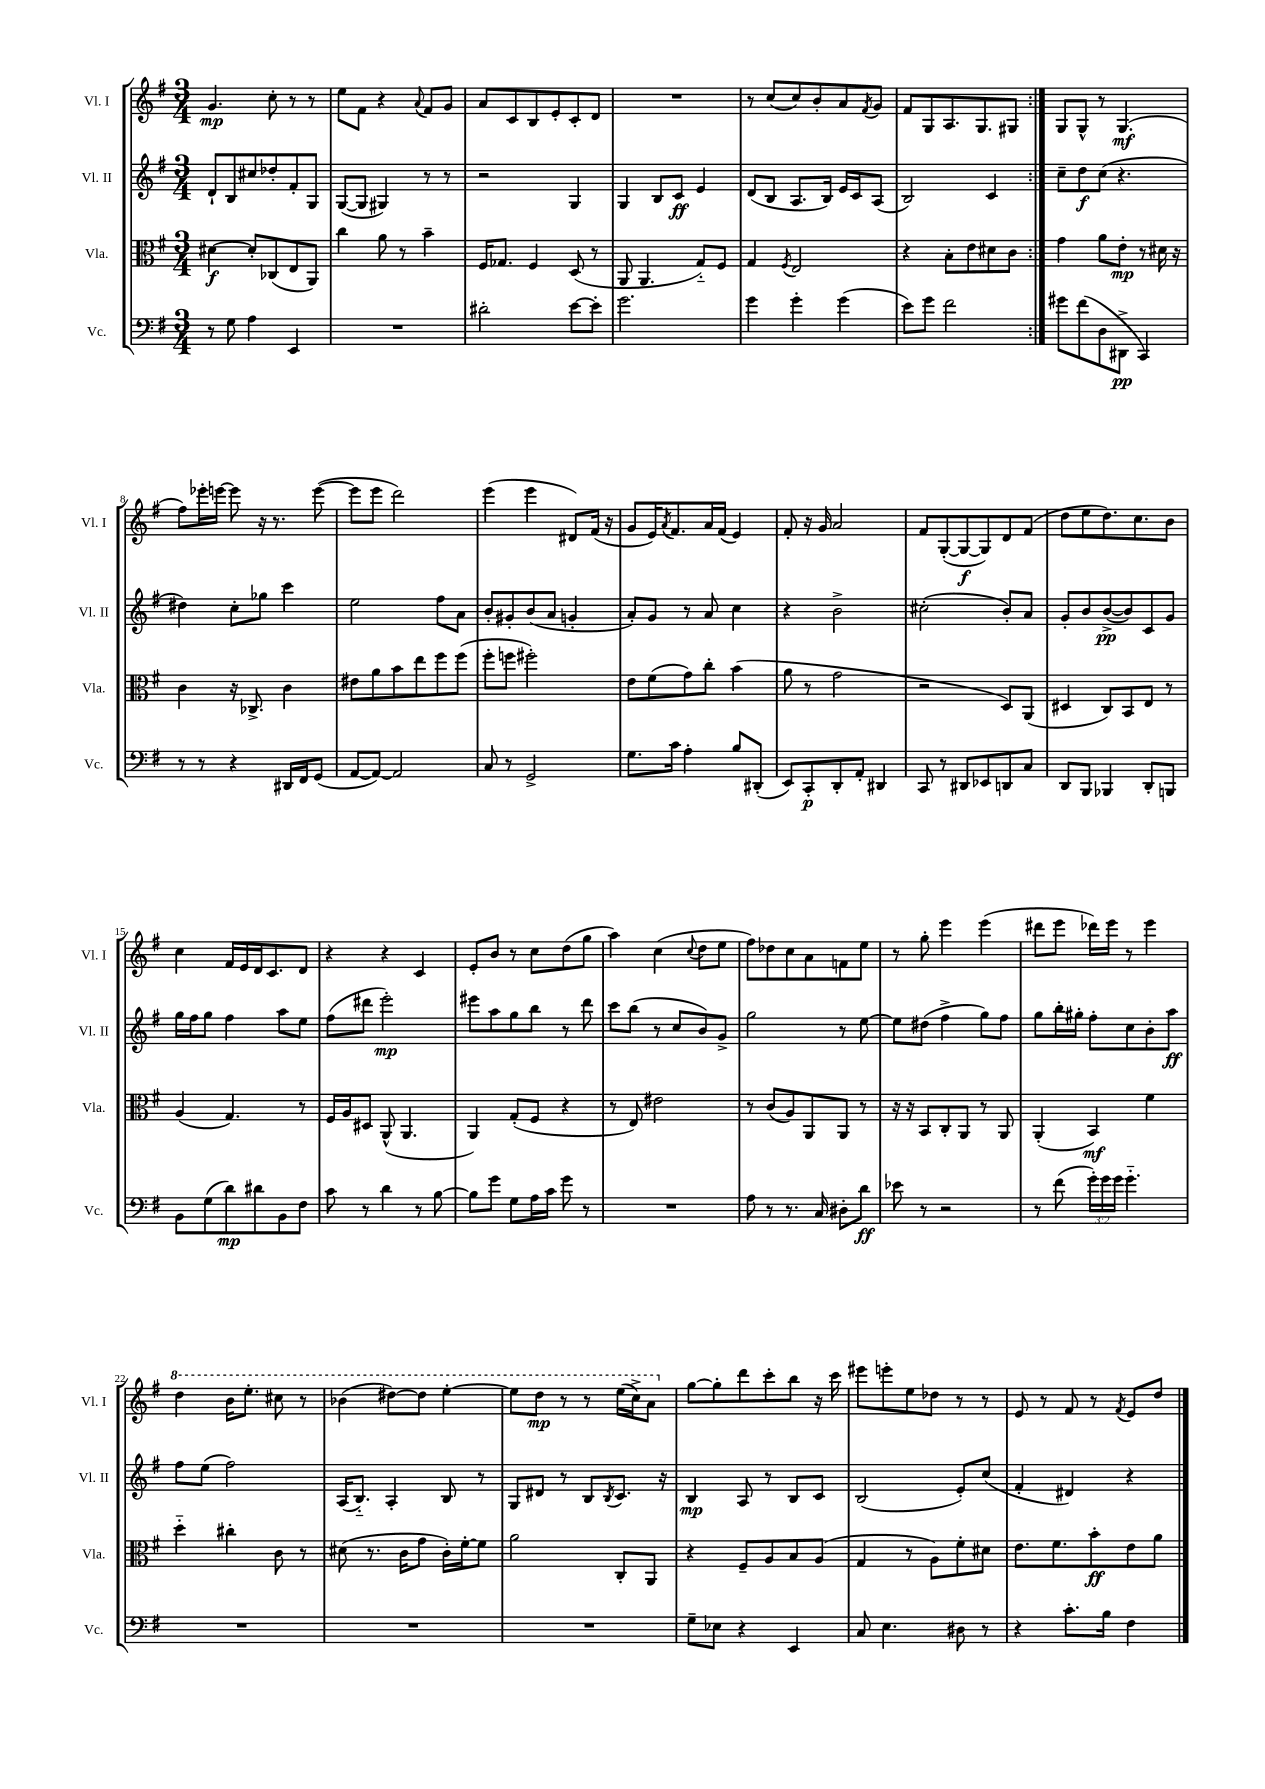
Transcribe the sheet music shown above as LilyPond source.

<<
\new StaffGroup <<
\new Staff = "s0" \with { instrumentName = "Vl. I" shortInstrumentName = "Vl. I" } {
    \clef treble \key g \major \numericTimeSignature \time 3/4
    \repeat volta 2 { g'4.\mp c''8-. r8 r8 |
    e''8 fis'8 r4 \appoggiatura { a'8 } fis'8 g'8 |
    a'8 c'8 b8 e'8-. c'8-. d'8 |
    R2. |
    r8 c''8( c''8) b'8-. a'8 \acciaccatura { fis'8 } g'8 |
    fis'8 g8 a8. g8. gis8 | }
    g8 g8-^ r8 g4.\mf( |
    fis''8) ees'''16-. e'''16~ e'''8 r16 r8. e'''8~( |
    e'''8 e'''8 d'''2) |
    e'''4( e'''4 dis'8) fis'16( r16 |
    g'8 e'16) \acciaccatura { a'8 } fis'8. a'16 fis'16( e'4) |
    fis'8-. r16 g'16 a'2 |
    fis'8 g8~-.( g8~\f g8) d'8 fis'8( |
    d''8 e''8 d''8.) c''8. b'8 |
    c''4 fis'16 e'16 d'16 c'8. d'8 |
    r4 r4 c'4 |
    e'8-. b'8 r8 c''8 d''8( g''8 |
    a''4) c''4( \appoggiatura { c''8 } d''8 e''8 |
    fis''8) des''8 c''8 a'8 f'8 e''8 |
    r8 g''8-. e'''4 e'''4( |
    dis'''8 e'''8 des'''16) e'''16 r8 e'''4 |
    \ottava #1 d'''4 b''16 e'''8.-. cis'''8 r8 |
    bes''4( dis'''8~) dis'''8 e'''4~-. |
    e'''8 d'''8\mp r8 r8 e'''16( c'''16->) a''8 \ottava #0 |
    g''8~ g''8-. d'''8 c'''8-. b''8 r16 c'''16 |
    eis'''8 e'''8-. e''8 des''8 r8 r8 |
    e'8 r8 fis'8 r8 \acciaccatura { fis'8 } e'8 d''8 \bar "|." |
}
\new Staff = "s1" \with { instrumentName = "Vl. II" shortInstrumentName = "Vl. II" } {
    \clef treble \key g \major \numericTimeSignature \time 3/4
    \repeat volta 2 { d'8-! b8 cis''8 des''8-. fis'8-. g8 |
    g8~( g8 gis4) r8 r8 |
    r2 g4 |
    g4 b8 c'8\ff e'4 |
    d'8( b8 a8. b16) e'16 c'16 a8( |
    b2) c'4 | }
    c''8-- d''8\f c''8( r4. |
    dis''4) c''8-. ges''8 c'''4 |
    e''2 fis''8 a'8 |
    b'8-. gis'8-. b'8( a'8 g'4-. |
    a'8-.) g'8 r8 a'8 c''4 |
    r4 b'2-> |
    cis''2-.( b'8-.) a'8 |
    g'8-. b'8 b'8~->\pp( b'8) c'8 g'8 |
    g''16 fis''16 g''8 fis''4 a''8 e''8 |
    fis''8( dis'''8 e'''2-.\mp) |
    eis'''8 a''8 g''8 b''8 r8 d'''8 |
    c'''8 b''8( r8 c''8 b'8) g'8-> |
    g''2 r8 e''8~ |
    e''8 dis''8( fis''4-> g''8) fis''8 |
    g''8 b''16-. gis''16-. fis''8-. c''8 b'8-. a''8\ff |
    fis''8 e''8( fis''2) |
    a16( b8.-_) a4-. b8 r8 |
    g8 dis'8 r8 b8 \acciaccatura { b8 } c'8. r16 |
    b4\mp a8 r8 b8 c'8 |
    b2( e'8-.) c''8( |
    fis'4-. dis'4) r4 \bar "|." |
}
\new Staff = "s2" \with { instrumentName = "Vla." shortInstrumentName = "Vla." } {
    \clef alto \key g \major \numericTimeSignature \time 3/4
    \repeat volta 2 { dis'4~\f dis'8-. ces8( e8 a,8) |
    c''4 a'8 r8 b'4-- |
    fis16 ges8. fis4 d8( r8 |
    a,8 a,4. g8-_) fis8 |
    g4 \acciaccatura { fis8 } e2 |
    r4 b8-. e'8 dis'8 c'8 | }
    g'4 a'8 e'8-.\mp r8 dis'16 r16 |
    c'4 r16 ces8.-> c'4 |
    eis'8 a'8 b'8 e''8 fis''8 fis''8( |
    fis''8-. f''8 fis''2-.) |
    e'8 fis'8( g'8) c''8-. b'4( |
    a'8 r8 g'2 |
    r2 d8) a,8( |
    dis4 c8) b,8 e8 r8 |
    a4( g4.) r8 |
    fis16 a16 dis8 a,8-^( a,4. |
    a,4) g8-.( fis8 r4 |
    r8 e8) eis'2 |
    r8 c'8( a8) a,8 a,8 r8 |
    r16 r16 b,8 c8-. a,8 r8 a,8 |
    a,4-.( b,4\mf) fis'4 |
    d''4-_ cis''4-. c'8 r8 |
    dis'8( r8. c'16 g'8 c'16-.) fis'16~-. fis'8 |
    a'2 c8-. a,8 |
    r4 fis8-- a8 b8 a8( |
    g4 r8 a8) fis'8-. dis'8 |
    e'8. fis'8. b'8-.\ff e'8 a'8 \bar "|." |
}
\new Staff = "s3" \with { instrumentName = "Vc." shortInstrumentName = "Vc." } {
    \clef bass \key g \major \numericTimeSignature \time 3/4 \override Staff.TupletNumber.text = #tuplet-number::calc-fraction-text
    \repeat volta 2 { r8 g8 a4 e,4 |
    R2. |
    dis'2-. e'8~ e'8-. |
    g'2. |
    g'4 g'4-. g'4( |
    e'8) g'8 fis'2 | }
    gis'8 fis'8( d8 dis,8->\pp c,4) |
    r8 r8 r4 dis,16 fis,16 g,8( |
    a,8~ a,8~) a,2 |
    c8 r8 g,2-> |
    g8. c'16 a4-. b8 dis,8-.( |
    e,8) c,8-.\p d,8-. a,8-. dis,4 |
    c,8 r8 dis,8 ees,8 d,8 c8 |
    d,8 b,,8 bes,,4 d,8-. b,,8 |
    b,8 g8( d'8\mp) dis'8 b,8 fis8 |
    c'8 r8 d'4 r8 b8~ |
    b8 g'8 g8 a16 c'16 g'8 r8 |
    R2. |
    a8 r8 r8. c16 dis8-. d'8\ff |
    ees'8 r8 r2 |
    r8 fis'8( \tuplet 3/2 { g'16-.) g'16 g'16 } g'4.-_ |
    R2. |
    R2. |
    R2. |
    g8-- ees8 r4 e,4 |
    c8 e4. dis8 r8 |
    r4 c'8.-. b16 fis4 \bar "|." |
}
>>
>>
